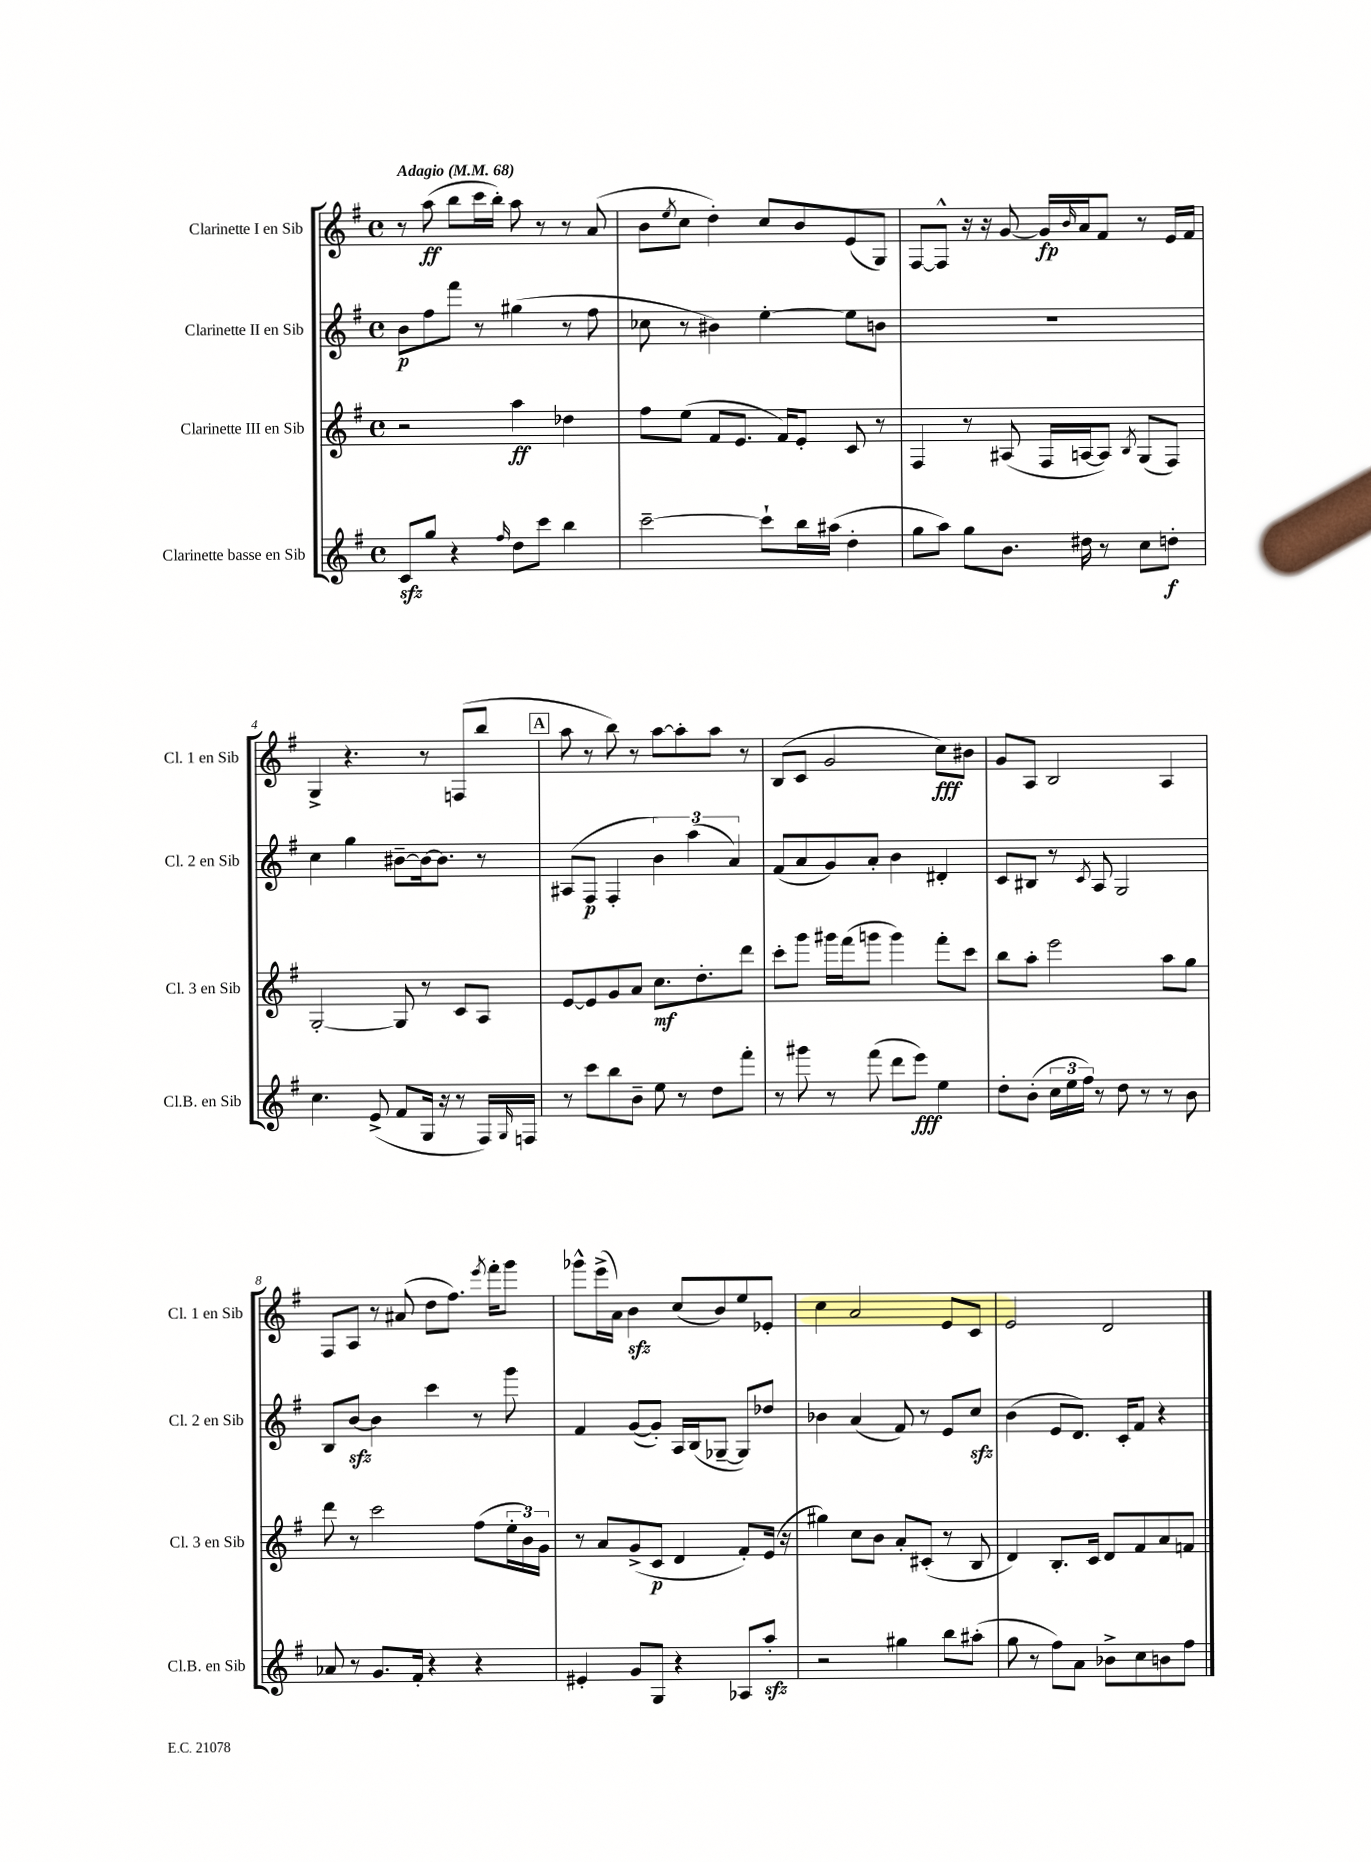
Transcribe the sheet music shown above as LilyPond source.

<<
\new StaffGroup <<
\new Staff = "s0" \with { instrumentName = "Clarinette I en Sib" shortInstrumentName = "Cl. 1 en Sib" } {
    \clef treble \key g \major \defaultTimeSignature \time 4/4 \tempo "Adagio" 4 = 68
    r8 a''8\ff( b''8 c'''16 b''16-.) a''8 r8 r8 a'8( |
    b'8 \acciaccatura { e''8 } c''8 d''4-.) c''8 b'8 e'8( g8) |
    fis8~ fis8-^ r16 r16 g'8~ g'16\fp \grace { b'16 } a'16 fis'8 r8 e'16 fis'16 |
    g4-> r4. r8 f8( b''8 |
    \mark \markup { \box "A" } a''8 r8 b''8) r8 a''8~ a''8-. a''8 r8 |
    b8( c'8 g'2 c''8\fff) bis'8 |
    g'8 a8 b2 a4 |
    fis8 a8 r8 ais'8( d''8 fis''8.) \acciaccatura { e'''8 } fis'''16-. g'''8 |
    ges'''8-^ e'''16->( a'16) b'4\sfz c''8( b'8) e''8 ees'8-. |
    c''4 a'2 e'8 c'8 |
    e'2 d'2 \bar "|." |
}
\new Staff = "s1" \with { instrumentName = "Clarinette II en Sib" shortInstrumentName = "Cl. 2 en Sib" } {
    \clef treble \key g \major \defaultTimeSignature \time 4/4
    b'8\p fis''8 fis'''8 r8 gis''4( r8 fis''8 |
    ces''8 r8 bis'4) e''4~-. e''8 b'8 |
    R1 |
    c''4 g''4 bis'8~-- bis'16~ bis'8. r8 |
    \mark \markup { \box "A" } ais8( fis8\p fis4-. \tuplet 3/2 { b'4) a''4( a'4) } |
    fis'8( a'8 g'8) a'8-. b'4 dis'4-. |
    c'8 bis8 r8 \acciaccatura { c'8 } a8 g2 |
    b8 b'8~\sfz b'4 c'''4 r8 g'''8 |
    fis'4 g'8~( g'8-.) a16 b16( ges8~-- ges8) des''8 |
    bes'4 a'4( fis'8) r8 e'8 c''8\sfz |
    b'4( e'8 d'8.) c'16-. fis'8 r4 \bar "|." |
}
\new Staff = "s2" \with { instrumentName = "Clarinette III en Sib" shortInstrumentName = "Cl. 3 en Sib" } {
    \clef treble \key g \major \defaultTimeSignature \time 4/4
    r2 a''4\ff des''4 |
    fis''8 e''8( fis'8 e'8. fis'16) e'8-. c'8 r8 |
    fis4 r8 ais8( fis16 a16~ a8) \acciaccatura { b8 } g8( fis8) |
    g2~-. g8 r8 c'8 a8 |
    \mark \markup { \box "A" } e'8~ e'8 g'8 a'8 c''8.\mf d''8.-. d'''8 |
    c'''8-. g'''8 gis'''16 fis'''16( g'''8 g'''4) fis'''8-. c'''8 |
    b''8 a''8-. e'''2 a''8 g''8 |
    d'''8 r8 c'''2 fis''8( \tuplet 3/2 { e''16-. b'16) g'16 } |
    r8 a'8 g'8->( c'8\p d'4 fis'8-.) e'16( r16 |
    gis''4) c''8 b'8 a'8-. cis'8-.( r8 b8 |
    d'4) b8.-. c'16 d'8 fis'8 a'8 f'8 \bar "|." |
}
\new Staff = "s3" \with { instrumentName = "Clarinette basse en Sib" shortInstrumentName = "Cl.B. en Sib" } {
    \clef treble \key g \major \defaultTimeSignature \time 4/4
    c'8\sfz g''8 r4 \grace { fis''16 } d''8 c'''8 b''4 |
    c'''2~-- c'''8-! b''16 ais''16( d''4-. |
    g''8 a''8) g''8 b'8. dis''16 r8 c''8 d''8-.\f |
    c''4. e'8->( fis'8 g16 r16 r8 fis16) \grace { g16 } f16 |
    \mark \markup { \box "A" } r8 c'''8 b''8 b'8-- e''8 r8 d''8 fis'''8-. |
    r8 gis'''8 r8 fis'''8( d'''8 e'''8\fff) e''4 |
    d''8-. b'8-.( \tuplet 3/2 { c''16 e''16 fis''16) } r8 d''8 r8 r8 b'8 |
    aes'8 r8 g'8. fis'16-. r4 r4 |
    eis'4-. g'8 g8 r4 aes8 a''8-.\sfz |
    r2 gis''4 b''8 ais''8-.( |
    g''8 r8 fis''8) a'8 bes'8-> c''8 b'8 fis''8 \bar "|." |
}
>>
>>
